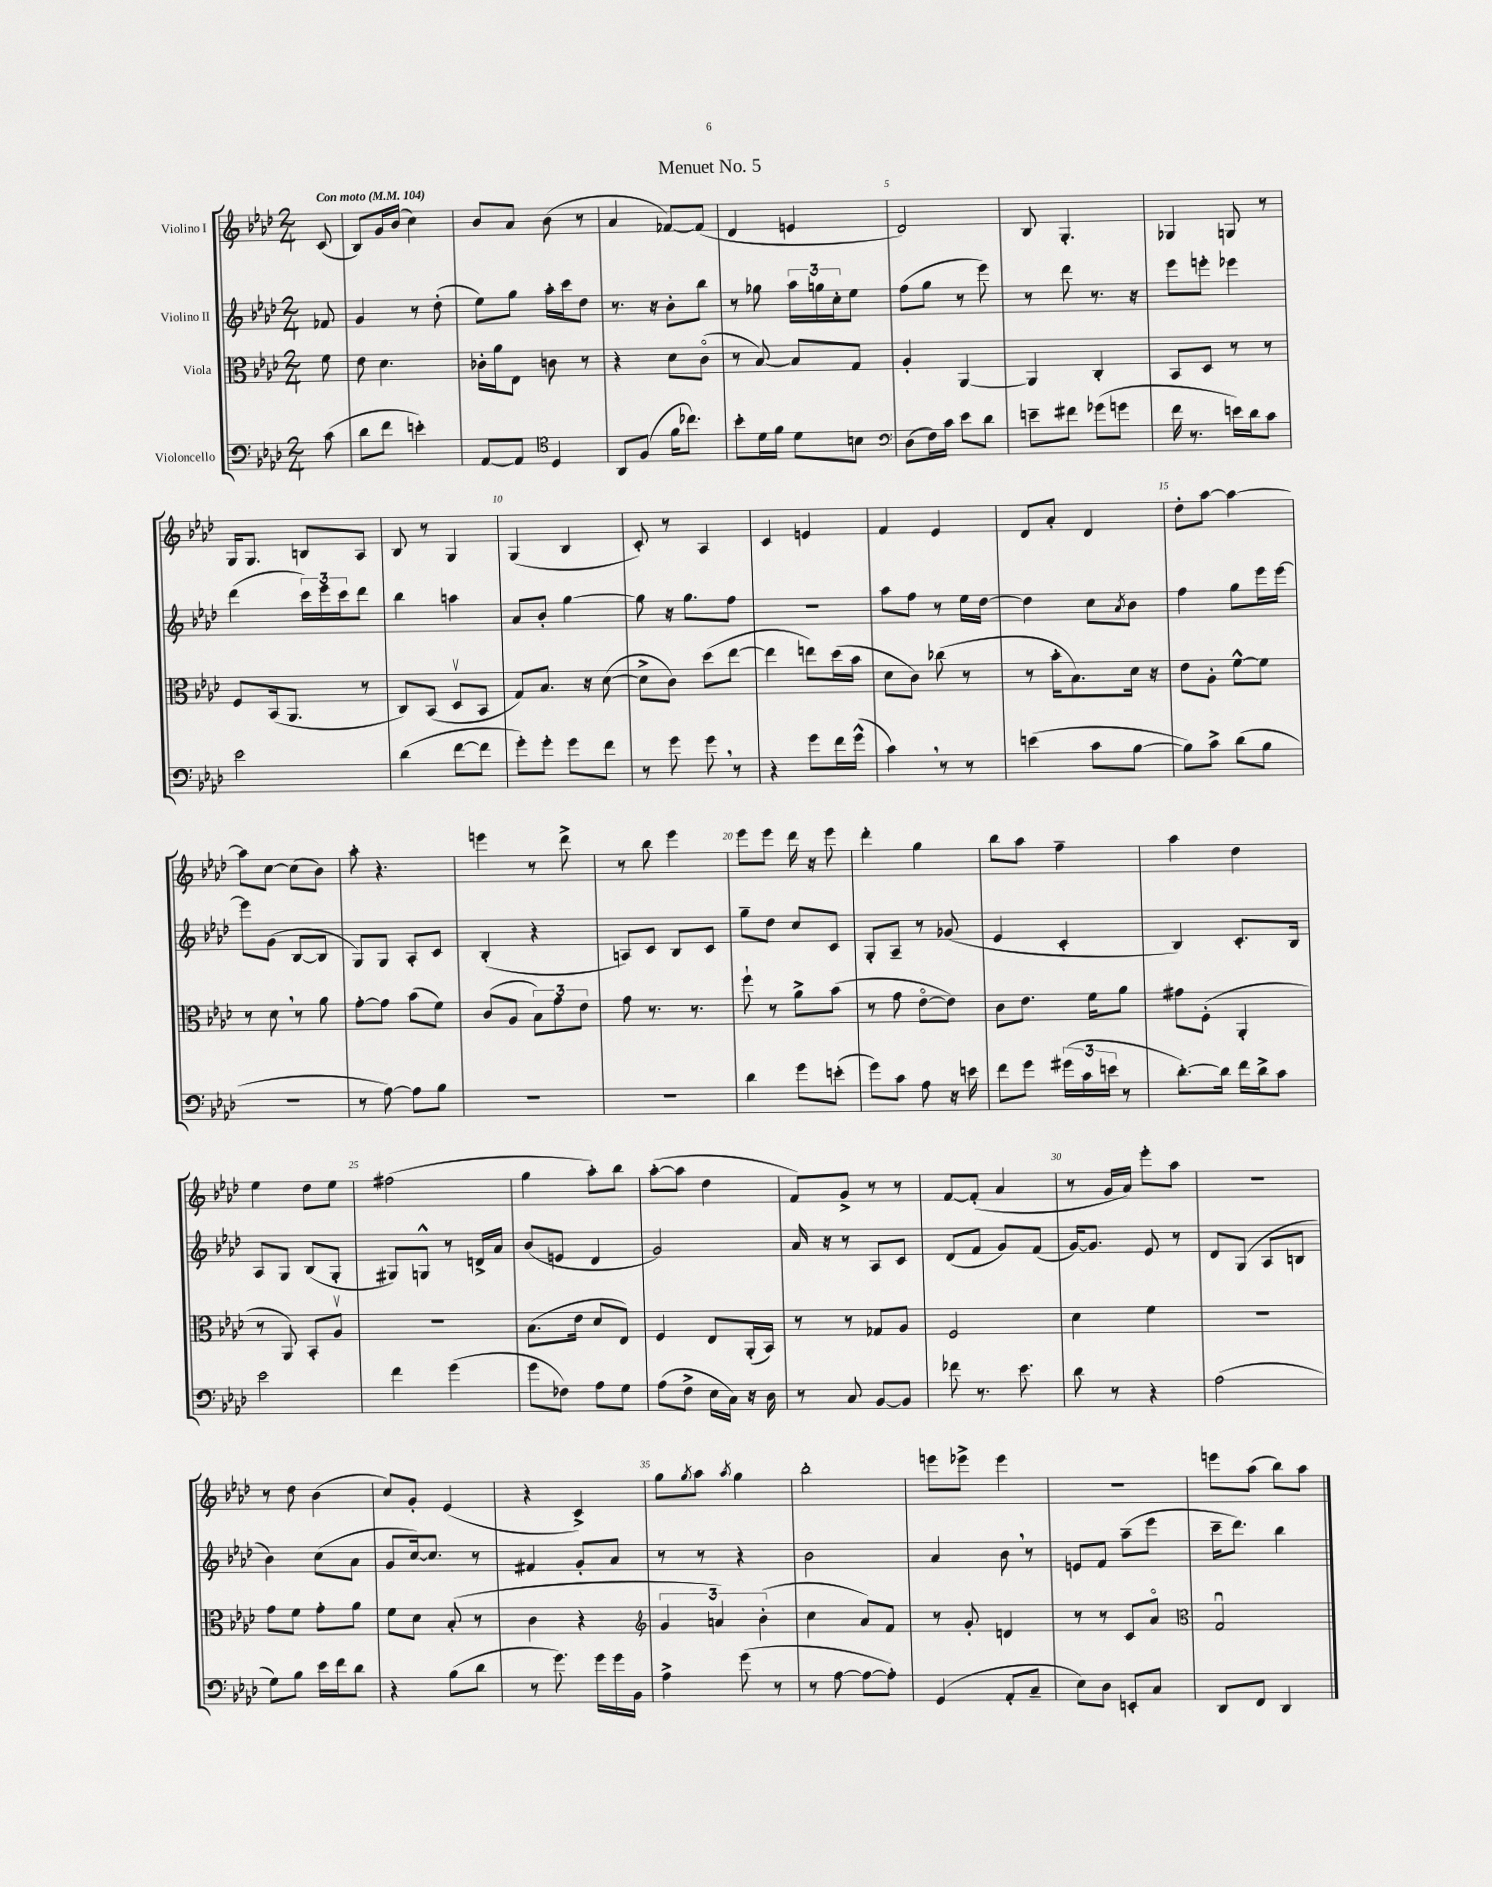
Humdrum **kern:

**kern	**kern	**kern	**kern
*part4	*part3	*part2	*part1
*staff4	*staff3	*staff2	*staff1
*I"Violoncello	*I"Viola	*I"Violino II	*I"Violino I
*clefF4	*clefC3	*clefG2	*clefG2
*k[b-e-a-d-]	*k[b-e-a-d-]	*k[b-e-a-d-]	*k[b-e-a-d-]
*M2/4	*M2/4	*M2/4	*M2/4
*MM104	*MM104	*MM104	*MM104
=	=	=	=
!	!	!	!LO:TX:a:B:t=Con moto
(8c\	8f\	8f-X/	(8c/
=1	=1	=1	=1
8d-\L	8e-\	4g/	8B-/L)
8f\J	4.d-\	.	16g/L
.	.	.	(16b-/JJ
4en'\)	.	8r	4cc\)
.	.	(8dd-'\	.
=2	=2	=2	=2
[8AA-/L	16c-X'\LL	8ee-\L)	8b-/L
.	16a-\J	.	.
8AA-/J]	8E-\J	8gg\J	8a-/J
*clefC4	*	*	*
4D-/	8cn\	16aa-'\LL	(8b-\
.	.	16ccc\J	.
.	8r	8dd-\J	8r
=3	=3	=3	=3
8AA-/L	4r	8.r	4a-/
(8F/J	.	.	.
.	.	16r	.
16f\KL	8d-\L	8b-'\L	[8f-X/L)
8.cc-X\J)	.	.	.
.	(8c\J	8bb-\J	(8f-/J]
=4	=4	=4	=4
8b-'\L	8r	8r	4d-/
16d-\L	[8B-/)	8gg-X\	.
16f\JJ	.	.	.
8d-\L	8B-/L]	24aa-\LL	4en/
.	.	24ggn\	.
.	.	24cc'\J	.
8Bn\J	8G/J	8ee-\J	.
=5	=5	=5	=5
*clefF4	*	*	*
(8D-\L	4A-'/	(8ff\L	2d-/)
16F\L)	.	8gg\J	.
16c\JJ	.	.	.
8e-\L	[4AA-/	8r	.
8d-\J	.	8eee-\)	.
=6	=6	=6	=6
8en~\L	4AA-/]	8r	8B-/
8f#X\J	.	8ddd-\	4.G'/
(8g-X\L	4C'/	8.r	.
8gn\J	.	.	.
.	.	16r	.
=7	=7	=7	=7
16f\	8BB-/L	8eee-\L	4G-X/
8.r	.	.	.
.	8D-/J	8eeen'\J	.
16en\LL)	8r	4eee-X\	8Gn/
16d-\J	.	.	.
8c\J	8r	.	8r
!!LO:LB:g=z
=8	=8	=8	=8
2e-\	8F/L	(4ddd-\	16G/KL
.	.	.	8.G/J
.	(16BB-/k	.	.
.	8.AA-/J	.	.
.	.	24ccc\LL)	8Bn/L
.	.	24eee-\	.
.	.	24ccc\J	.
.	8r	8ddd-\J	8A-/J
=9	=9	=9	=9
(4d-\	8C/L)	4bb-\	8B-/
.	(8BB-/J	.	8r
[8f\L	8D-v/L	4aan\	4G/
8f\J]	8BB-/J	.	.
=10	=10	=10	=10
8g'\L)	8G/L)	8a-/L	(4G/
8g'\J	8.B-/J	8b-'/J	.
8g\L	.	[4gg\	4B-/
.	16r	.	.
8f\J	([8d-\	.	.
=11	=11	=11	=11
8r	8d-^\L]	8gg\]	8c'/)
8g\	8c\J)	16r	8r
.	.	8.gg\L	.
8g,\	(8dd-\L	.	4A-/
8r	[8ee-\J	8ff\J	.
=12	=12	=12	=12
4r	4ee-\]	2r	4c/
8g\L	8een\L)	.	4en/
16f\L	(16dd-\L	.	.
(16g^^\JJ	16b-\JJ	.	.
=13	=13	=13	=13
4c,\)	8d-\L	8aa-\L	4f/
.	8c\J)	8ff\J	.
8r	(8cc-X\	8r	4e-/
8r	8r	16ee-\LL	.
.	.	[16dd-\JJ	.
=14	=14	=14	=14
(4en\	8r	4dd-\]	8d-/L
.	16b-'\KL	.	8a-'/J
.	8.B-\)	.	.
8c\L	.	8cc\L	4d-/
.	.	8qa-/	.
[8B-\J	16d-\Jk	8b-\J	.
.	16r	.	.
=15	=15	=15	=15
8B-\L])	8e-\L	4ff\	8dd-'\L
8c^\J	8A-'\J	.	[8aa-\J
(8d-\L	[8f^^\L	8gg\L	4aa-\_
8B-\J	8f\J]	16eee-\L	.
.	.	[16eee-\JJ	.
!!LO:LB:g=z
=16	=16	=16	=16
2r	8r	8eee-\L]	8aa-\L]
.	8d-,\	(8g\J	[8cc\J
.	8r	[8B-/L	(8cc\L]
.	8a-\	8B-/J]	8b-\J)
=17	=17	=17	=17
8r	[8g'\L	8G/L)	8aa-'\
[8A-\)	8g\J]	8G/J	4.r
8A-\L]	(8b-\L	8A-'/L	.
8B-\J	8f\J)	8c/J	.
=18	=18	=18	=18
2r	(8c/L	(4B-'/	4eeen\
.	8A-/J	.	.
.	12B-\L)	4r	8r
.	12g\	.	.
.	.	.	8ddd-^\
.	12e-\J	.	.
=19	=19	=19	=19
2r	8g\	8An/L)	8r
.	8.r	8c/J	8bb-\
.	.	8B-/L	4eee-\
.	8.r	.	.
.	.	8c/J	.
=20	=20	=20	=20
4d-\	8ff`\	8gg~\L	8eee-\L
.	8r	8dd-\J	8eee-\J
8g\L	8a-^\L	8cc/L	16ddd-\
.	.	.	16r
(8en'\J	(8b-\J	8c/J	8eee-\
=21	=21	=21	=21
8g\L)	8r	8G'/L	4ddd-'\
8c\J	8g\	8A-~/J	.
8A-\	[8e-\L	8r	4gg\
16r	8e-\J])	(8g-X/	.
16en\	.	.	.
=22	=22	=22	=22
8f\L	8c\L	4e-/	8bb-\L
8g\J	8.e-\J	.	8aa-\J
(24g#X\LL	.	4c'/	4ff~\
24c\	.	.	.
.	16f\KL	.	.
24en\JJ	.	.	.
8r	8a-\J	.	.
=23	=23	=23	=23
[8.d-'\L)	8g#X\L	4B-/)	4aa-\
.	(8F'\J	.	.
16d-\Jk]	.	.	.
16f\LL	4AA-'/	8.c'/L	4dd-\
16d-^\J	.	.	.
8c\J	.	.	.
.	.	16B-/Jk	.
!!LO:LB:g=z
=24	=24	=24	=24
2e-\	8r	8A-/L	4ee-\
.	8AA-/)	8G/J	.
.	8BB-'/L	(8B-/L	8dd-\L
.	8A-v/J	8G'/J	8ee-\J
=25	=25	=25	=25
4f\	2r	8G#X/L)	(2ff#X\
.	.	8Gn^^/J	.
(4g\	.	8r	.
.	.	16dn^/LL	.
.	.	16a-/JJ	.
=26	=26	=26	=26
8g\L	(8.B-\L	(8b-/L	4gg\
8F-X\J)	.	8en/J	.
.	16e-\Jk	.	.
8A-\L	8d-/L	4d-/	8aa-'\L)
8G\J	8E-/J)	.	8bb-\J
=27	=27	=27	=27
(8A-\L	4F/	2g/)	([8aa-'\L
8F^\J	.	.	8aa-\J]
16E-\LL	8E-/L	.	4dd-\
16C\JJ)	.	.	.
16r	(16AA-'/L	.	.
16D-\	16BB-/JJ)	.	.
=28	=28	=28	=28
8r	8r	16a-/	8f/L)
.	.	16r	.
8C/	8r	8r	8g^/J
[8BB-/L	8G-X/L	8A-/L	8r
8BB-/J]	8A-/J	8c/J	8r
=29	=29	=29	=29
8f-X\	2F/	(8d-/L	[8f/L
8.r	.	8f/J	(8f'/J]
.	.	8g/L)	4a-/
8.e-\	.	.	.
.	.	(8f/J	.
=30	=30	=30	=30
8d-\	4d-\	[16g/KL)	8r
.	.	8.g/J]	.
8r	.	.	16g/LL
.	.	.	16a-/JJ)
4r	4f\	8e-/	8eee-'\L
.	.	8r	8aa-\J
=31	=31	=31	=31
(2A-\	2r	8d-/L	2r
.	.	(8G/J	.
.	.	8A-/L	.
.	.	8Bn/J	.
!!LO:LB:g=z
=32	=32	=32	=32
8G\L)	8g\L	4b-\)	8r
8B-\J	8f\J	.	8dd-\
16e-\LL	8g'\L	(8cc\L	(4b-\
16f\J	.	.	.
8d-\J	8a-\J	8a-\J	.
=33	=33	=33	=33
4r	8f\L	8g/L	8cc/L)
.	8d-\J	[16cc/k)	8g'/J
.	.	8.cc/J]	.
(8B-\L	(8B-'/	.	(4e-/
8d-\J	8r	8r	.
=34	=34	=34	=34
8r	4c\	4f#X/	4r
8.g\)	.	.	.
.	4r	8g'/L	4c^/)
16g\LL	.	.	.
16g\	.	8a-/J	.
16BB-\JJ	.	.	.
=35	=35	=35	=35
*	*clefG2	*	*
4A-^\	6g/	8r	8gg\L
.	.	.	8qgg/
.	.	8r	8aa-\J
.	6an/)	.	.
.	.	.	8qaa-/
(8g\	.	4r	4gg\
.	(6b-'\	.	.
8r	.	.	.
=36	=36	=36	=36
8r	4cc\	2b-\	2bb-'\
[8A-\	.	.	.
8A-\L_	8a-/L)	.	.
8A-'\J])	8f/J	.	.
=37	=37	=37	=37
(4GG/	8r	4a-/	8eeen\L
.	8g'/	.	8eee-X^\J
8AA-'/L	4dn/	8b-,\	4eee-\
8C~/J	.	8r	.
=38	=38	=38	=38
8E-\L)	8r	8en/L	2r
8D-\J	8r	8f/J	.
8EEn'/L	8c/L	(8aa-~\L	.
8C/J	8a-/J	8eee-\J	.
=39	=39	=39	=39
*	*clefC3	*	*
8DD-/L	2Gu/	16ccc~\KL	8eeen\L
.	.	8.ddd-\J)	.
8FF/J	.	.	(8aa-\J
4DD-/	.	4bb-\	8bb-\L)
.	.	.	8aa-\J
==	==	==	==
*-	*-	*-	*-
